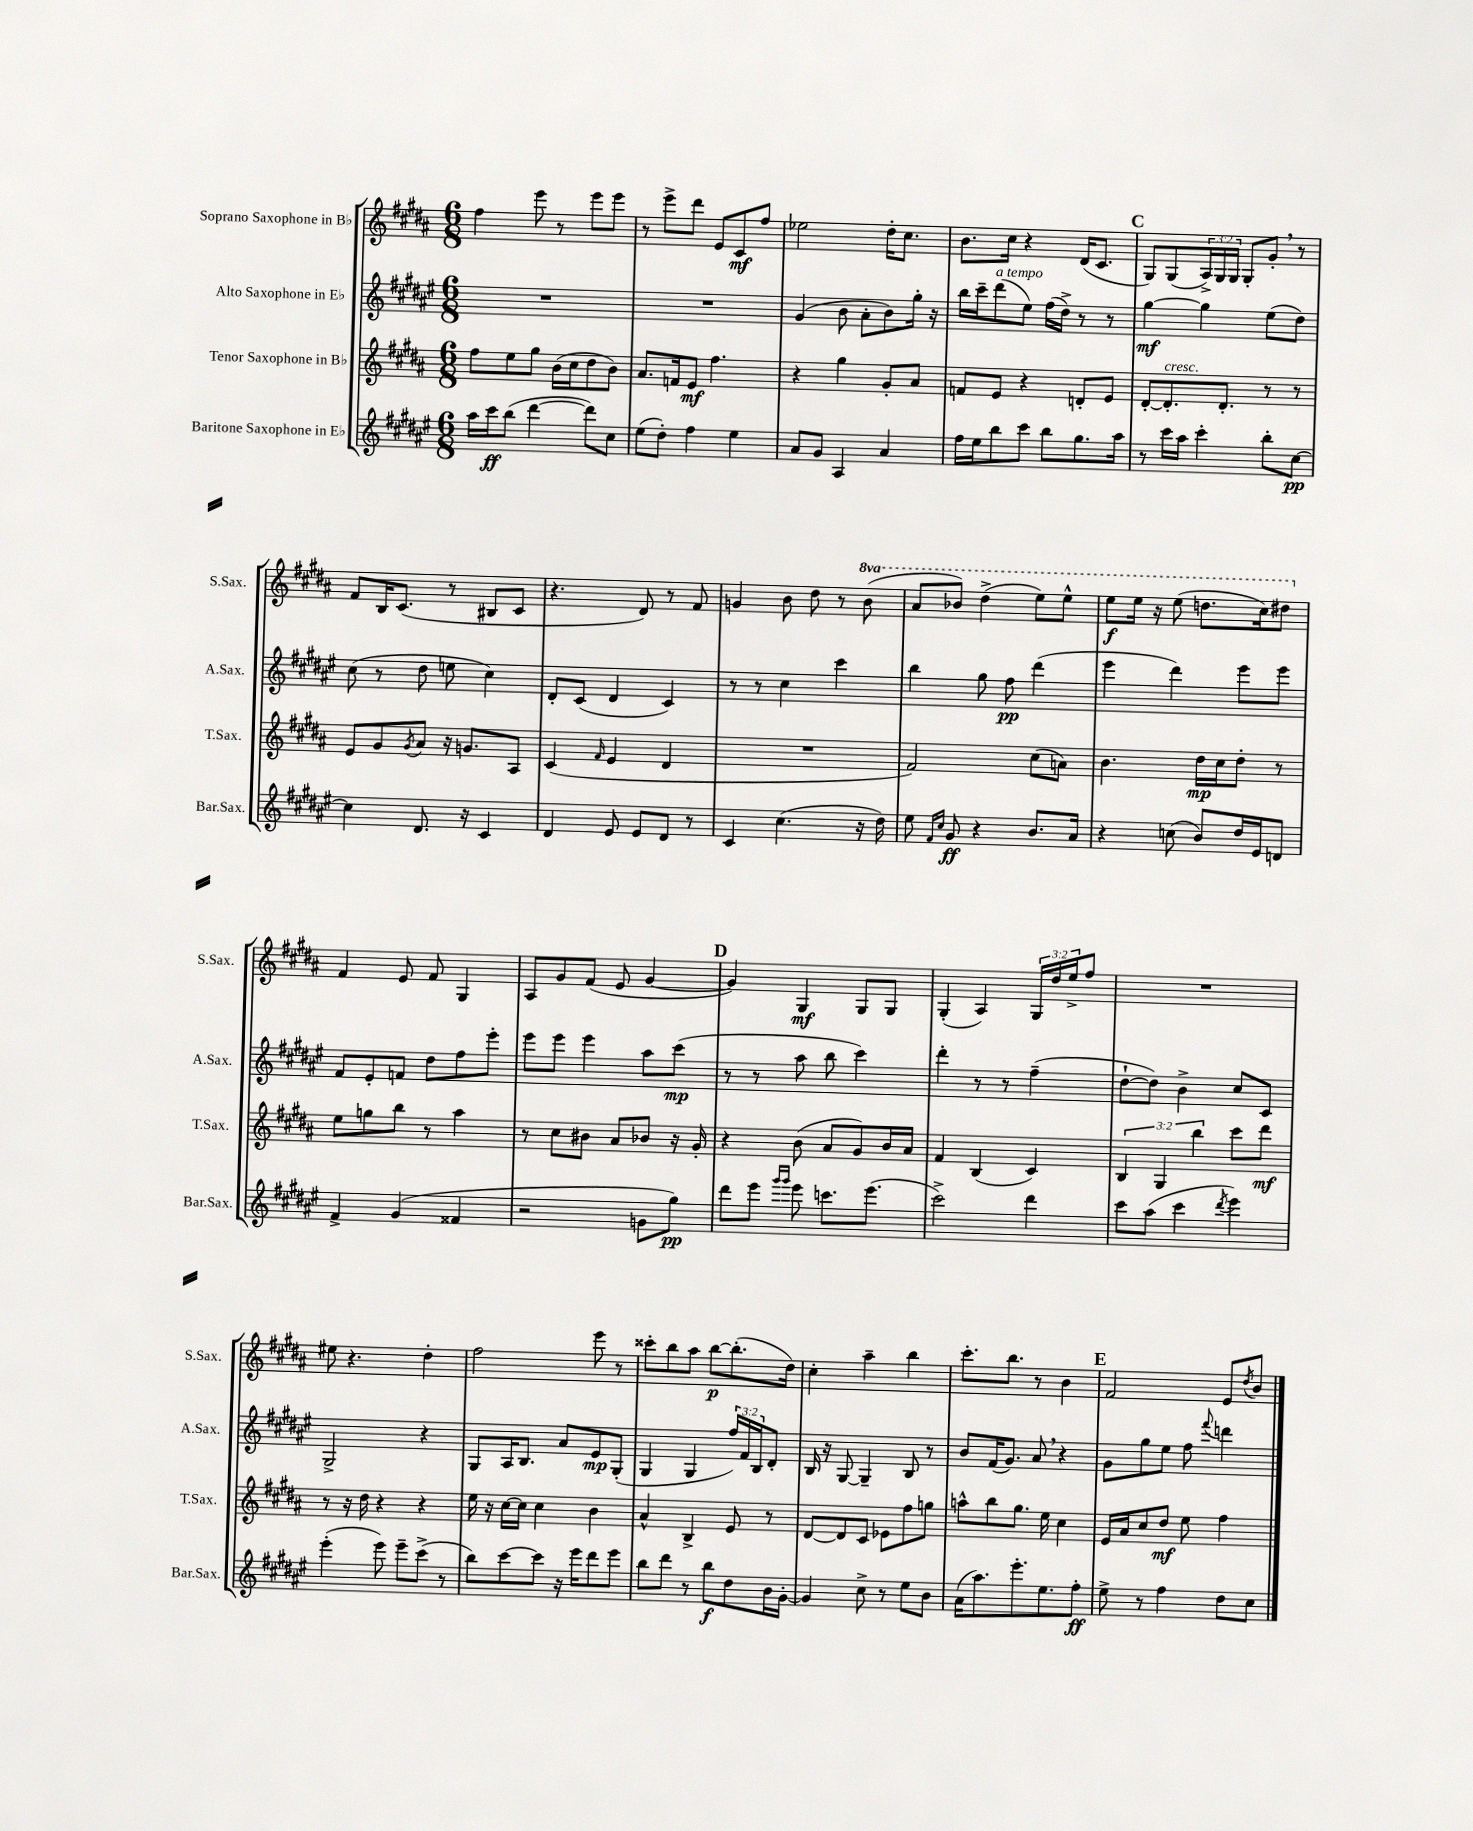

**kern	**kern	**kern	**kern
*staff4	*staff3	*staff2	*staff1
*clefG2	*clefG2	*clefG2	*clefG2
*k[f#c#g#d#a#e#]	*k[f#c#g#d#a#]	*k[f#c#g#d#a#e#]	*k[f#c#g#d#a#]
*M6/8	*M6/8	*M6/8	*M6/8
16aa#	8ff#	2.r	4ff#
16ccc#	.	.	.
(8bb	8ee	.	.
[4ddd#	8gg#	.	8eee
.	(16b	.	8r
.	16cc#	.	.
8ddd#])	8dd#	.	8eee
8cc#	8b)	.	8eee
=	=	=	=
(8ee#	8.a#	2.r	8r
8dd#')	.	.	8eee^
.	16f	.	.
4ff#	8e	.	8ddd#
.	4.ff#	.	8e
4ee#	.	.	8c#
.	.	.	8ff#
=	=	=	=
8a#	4r	(4g#	2ee-
8g#	.	.	.
4A#	4gg#	8b	.
.	.	8a#'	.
4a#	8g#'	8b)	16dd#'
.	.	.	8.cc#
.	8a#	16gg#'	.
.	.	16r	.
=	=	=	=
16ff#	8f	16bb	8.b
16ee#	.	16ccc#~	.
8bb	8e	(8ddd#	.
.	.	.	16cc#
8ccc#	4r	8ee#)	4r
8bb	.	(16ff#	.
.	.	16dd#^)	.
8.gg#	8d'	8r	(16d#
.	.	.	8.c#
.	8e	8r	.
16aa#	.	.	.
=	=	=	=
8r	[8d#'	[4gg#	8G#)
16ccc#	8.d#']	.	(8G#
16aa#	.	.	.
4ccc#'	.	4gg#]	24A#^)
.	.	.	24G#
.	8.d#'	.	.
.	.	.	24G#
.	.	.	8G#'
8bb'	8r	(8ee#	8g#'
[8cc#	8r	8dd#)	8r
=	=	=	=
4cc#]	8e	(8cc#	8f#
.	8g#	8r	16B
.	.	.	(8.c#
.	8qg#	.	.
8.d#	8a#	8dd#	.
.	16r	8ee	8r
16r	8.g	.	.
4c#	.	4cc#)	8B#
.	8A#	.	8c#
=	=	=	=
4d#	(4c#	8d#'	4.r
.	.	(8c#	.
.	16qqf#	.	.
8e#	4e	4d#	.
8e#	.	.	8d#)
8d#	4d#	4c#)	8r
8r	.	.	8f#
=	=	=	=
4c#	2.r	8r	4g
.	.	8r	.
(4.cc#	.	4cc#	8b
.	.	.	8dd#
.	.	4ccc#	8r
16r	.	.	(8bb
16dd#)	.	.	.
=	=	=	=
8ee#	2f#)	4bb	8aa#
16qqf#	.	.	.
16qqcc#	.	.	.
8g#	.	.	8bb-)
4r	.	8gg#	(4ddd#^
.	.	8ff#	.
8.b	(8cc#	(4ddd#	8eee)
.	8a)	.	8eee^^
16a#	.	.	.
=	=	=	=
4r	4.b	4eee#	8eee
.	.	.	16eee
.	.	.	16r
(8cc	.	4ddd#)	(8eee
8b)	16dd#	.	8.ddd
.	16cc#	.	.
16dd#	8dd#'	8eee#	.
16e#	.	.	16ccc#)
8d	8r	8eee#	8ddd#
=	=	=	=
4f#^	8ee	8f#	4f#
.	8gg	8e#'	.
(4g#	8bb	8f	8e
.	8r	8dd#	8f#
4f##	4aa#	8ff#	4G#
.	.	8eee#'	.
=	=	=	=
2r	8r	8eee#	8A#
.	8cc#	8eee#	8g#
.	8b#	4eee#	(8f#
.	8a#	.	8e
8g	8b-	8aa#	[4g#
8gg#)	16r	(8ccc#	.
.	16g#'	.	.
=	=	=	=
8ddd#	4r	8r	4g#])
8eee#	.	8r	.
16qqggg#	.	.	.
16qqggg#	.	.	.
8eee#	(8b	8aa#	4G#
8.ccc	8a#	8bb	.
.	8g#)	4ccc#)	8G#
(8.eee#	.	.	.
.	16b	.	8G#
.	16a#	.	.
=	=	=	=
2ccc#^)	4f#	4ddd#'	(4G#'
.	(4B	8r	4A#)
.	.	8r	.
4ddd#	4c#)	(4ff#~	24G#
.	.	.	24dd#
.	.	.	24ee^
.	.	.	8ff#
=	=	=	=
8ccc#	6B	[8dd#`	2.r
(8aa#	.	8dd#])	.
.	6G#	.	.
4ccc#	.	4b^	.
.	6bb	.	.
8qddd#	.	.	.
4eee#)	8ccc#	8cc#	.
.	8ddd#	8c#	.
=	=	=	=
(4eee#'	8r	2G#^	8ee#
.	16r	.	4.r
.	16dd#	.	.
8eee#)	4r	.	.
8eee#~	.	.	.
(8ccc#^	4r	4r	4dd#'
8r	.	.	.
=	=	=	=
8bb)	16ee	8G#	2ff#
.	16r	.	.
[8ccc#	[16cc#	16A#	.
.	16cc#]	8.B	.
8ccc#]	4cc#	.	.
16r	.	8a#	.
16eee#	.	.	.
8ddd#	4b	8e#	8eee
8eee#	.	(8G#'	8r
=	=	=	=
8bb	4a#^^	4G#	8ccc##'
8ddd#	.	.	8bb
8r	4B^	4G#	8aa#
8bb	.	.	[8bb
8dd#	8e	24ff#)	(8.bb']
.	.	24f#	.
.	.	24B	.
16b	8r	8d#'	.
[16g#'	.	.	16dd#)
=	=	=	=
4g#]	[8d#	16B	4cc#'
.	.	16r	.
.	8d#]	[8G#	.
8cc#^	8c#	4G#~]	4aa#~
8r	8e-	.	.
8ee#	8ff#	8B	4bb
8b	8gg	8r	.
=	=	=	=
(16a#	8aa^^	8b	8.ccc#'
8.aa#)	.	.	.
.	8bb	(16f#	.
.	.	8.g#)	8.bb
8.eee#'	8.gg#	.	.
.	.	8a#	8r
8.ee#	16ee	.	.
.	4cc#	4r	4b
8ff#'	.	.	.
=	=	=	=
8ee#^	16e	8g#	2f#
.	16a#	.	.
8r	8cc#	8gg#	.
4ff#	8dd#	8ee#	.
.	8ee	8ff#	.
.	.	8qqfff#	.
8dd#	4ff#	4ddd	8e
.	.	.	8qdd#
8cc#	.	.	8b
==	==	==	==
*-	*-	*-	*-
